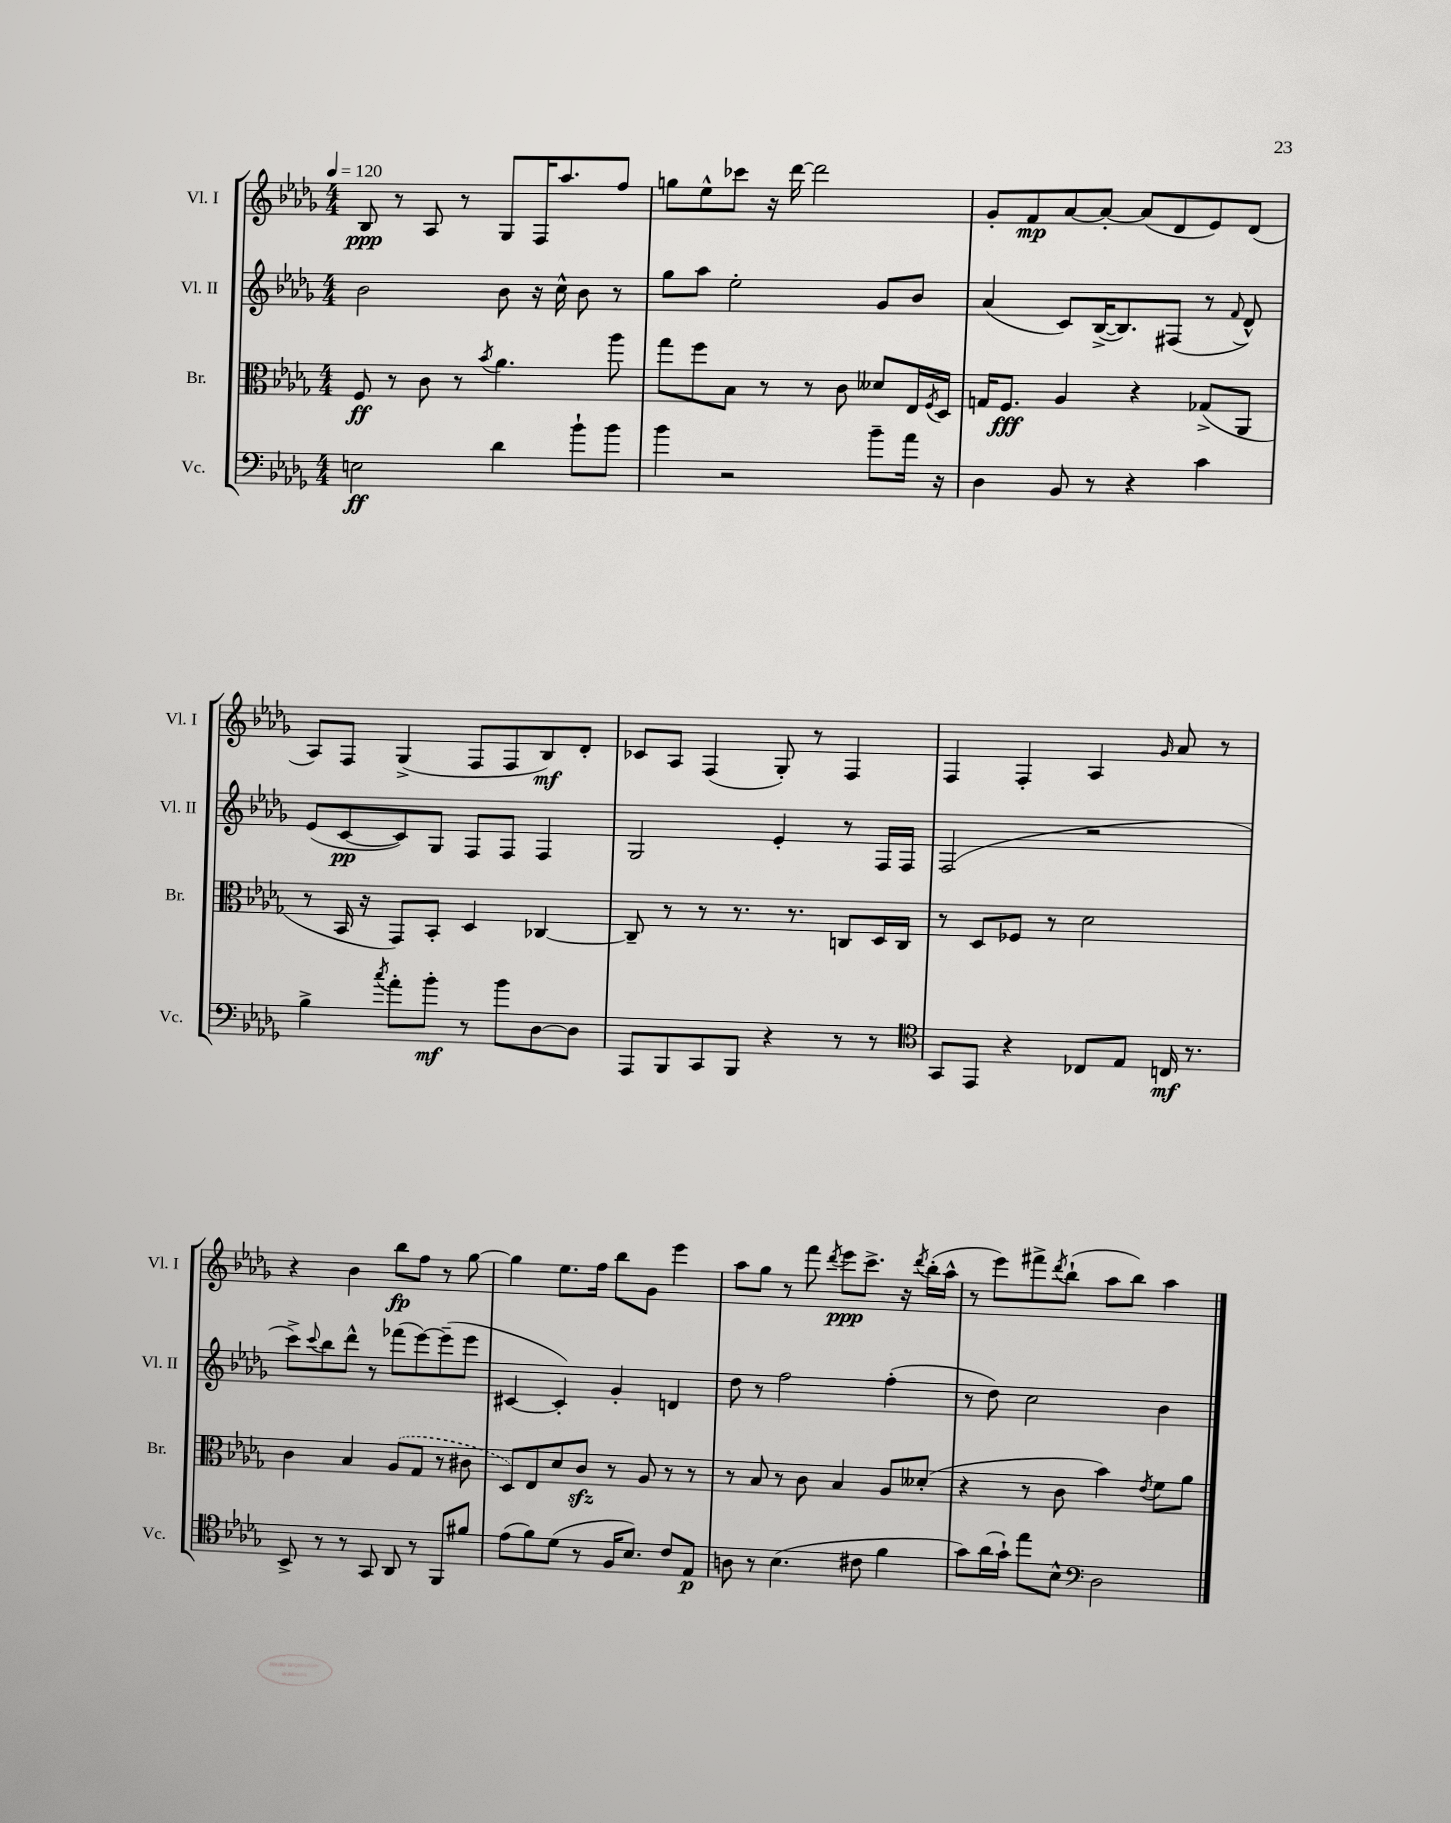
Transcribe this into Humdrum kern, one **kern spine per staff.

**kern	**kern	**kern	**kern
*staff4	*staff3	*staff2	*staff1
*clefF4	*clefC3	*clefG2	*clefG2
*k[b-e-a-d-g-]	*k[b-e-a-d-g-]	*k[b-e-a-d-g-]	*k[b-e-a-d-g-]
*M4/4	*M4/4	*M4/4	*M4/4
*MM120	*MM120	*MM120	*MM120
2E	8F	2b-	8B-
.	8r	.	8r
.	8c	.	8A-
.	8r	.	8r
.	8qb-	.	.
4d-	4.a-	8b-	8G-
.	.	16r	16F
.	.	16cc^^	8.aa-
8b-`	.	8b-	.
8b-	8aa-	8r	8ff
=	=	=	=
4b-	8gg-	8gg-	8gg
.	8ff	8aa-	8ee-^^
2r	8B-	2ee-'	8ccc-
.	8r	.	16r
.	.	.	[16ddd-
.	8r	.	2ddd-]
.	8c	.	.
8b-~	8d--	8g-	.
16a-	16E-	8b-	.
.	8qF	.	.
16r	16D-	.	.
=	=	=	=
4D-	16G	(4a-	8g-'
.	8.F	.	.
.	.	.	8f
8BB-	4A-	8c)	[8a-
8r	.	([16B-^	8a-'_
.	.	8.B-])	.
4r	4r	.	(8a-]
.	.	(8F#	8d-
4c	(8G-^	8r	8e-)
.	.	8qqf	.
.	8AA-	8d-^^)	(8d-
=	=	=	=
4B-^	8r	(8e-	8A-)
.	16BB-	[8c	8F
.	16r	.	.
8qcc	.	.	.
8a-'	8GG-)	8c])	(4G-^
8b-'	8BB-'	8G-	.
8r	4D-	8F	8F
8b-	.	8F	8F
[8D-	[4C-	4F	8B-)
8D-]	.	.	8d-'
=	=	=	=
8AAA-	8C-~]	2G-	8c-
8BBB-	8r	.	8A-
8CC	8r	.	(4F
8BBB-	8.r	.	.
4r	.	4e-'	8G-')
.	8.r	.	.
.	.	.	8r
8r	8C	8r	4F
8r	16D-	16F	.
.	16C	16F	.
=	=	=	=
*clefC4	*	*	*
8GG-	8r	(2F	4F
8EE-	8D-	.	.
4r	8F-	.	4F'
.	8r	.	.
8C-	2d-	2r	4A-
8E-	.	.	.
.	.	.	16qqg-
16C	.	.	8a-
8.r	.	.	.
.	.	.	8r
=	=	=	=
8BB-^	4c	8ccc^)	4r
.	.	8qqccc	.
8r	.	8bb-	.
8r	4B-	8ddd-^^	4b-
8GG-	.	8r	.
8AA-	(8A-	(8fff-	8bb-
8r	8G-	[8eee-)	8ff
8FF	8r	(8eee-~]	8r
8f#	8c#	8eee-	[8gg-
=	=	=	=
(8e-	8D-)	[4c#	4gg-]
8f)	8E-	.	.
(8d-	8d-	4c#'])	8.ee-
8r	8c	.	.
.	.	.	16ff
16F	8r	4g-'	8bb-
8.B-)	.	.	.
.	8A-	.	8g-
8c	8r	4d	4eee-
8E-	8r	.	.
=	=	=	=
8A	8r	8dd-	8aa-
8r	8B-	8r	8gg-
(4.B-	8r	2ff	8r
.	8c	.	8fff
.	.	.	8qddd-
.	4B-	.	8eee-
8c#	.	.	8.ccc^
4f	8A-	(4ff'	.
.	.	.	16r
.	.	.	8qddd-
.	(8d--'	.	(16bb-'
.	.	.	16aa-^^
=	=	=	=
8g-)	4r	8r	8r
(16a-	.	8dd-)	8eee-)
16g-`)	.	.	.
8ee-	8r	2cc	8fff#^
.	.	.	8qddd-
8B-^^	8c	.	(8bb-`
*clefF4	*	*	*
2D-	4b-)	.	8aa-
.	.	.	8bb-)
.	8qe-	.	.
.	8f	4b-	4aa-
.	8a-	.	.
==	==	==	==
*-	*-	*-	*-
